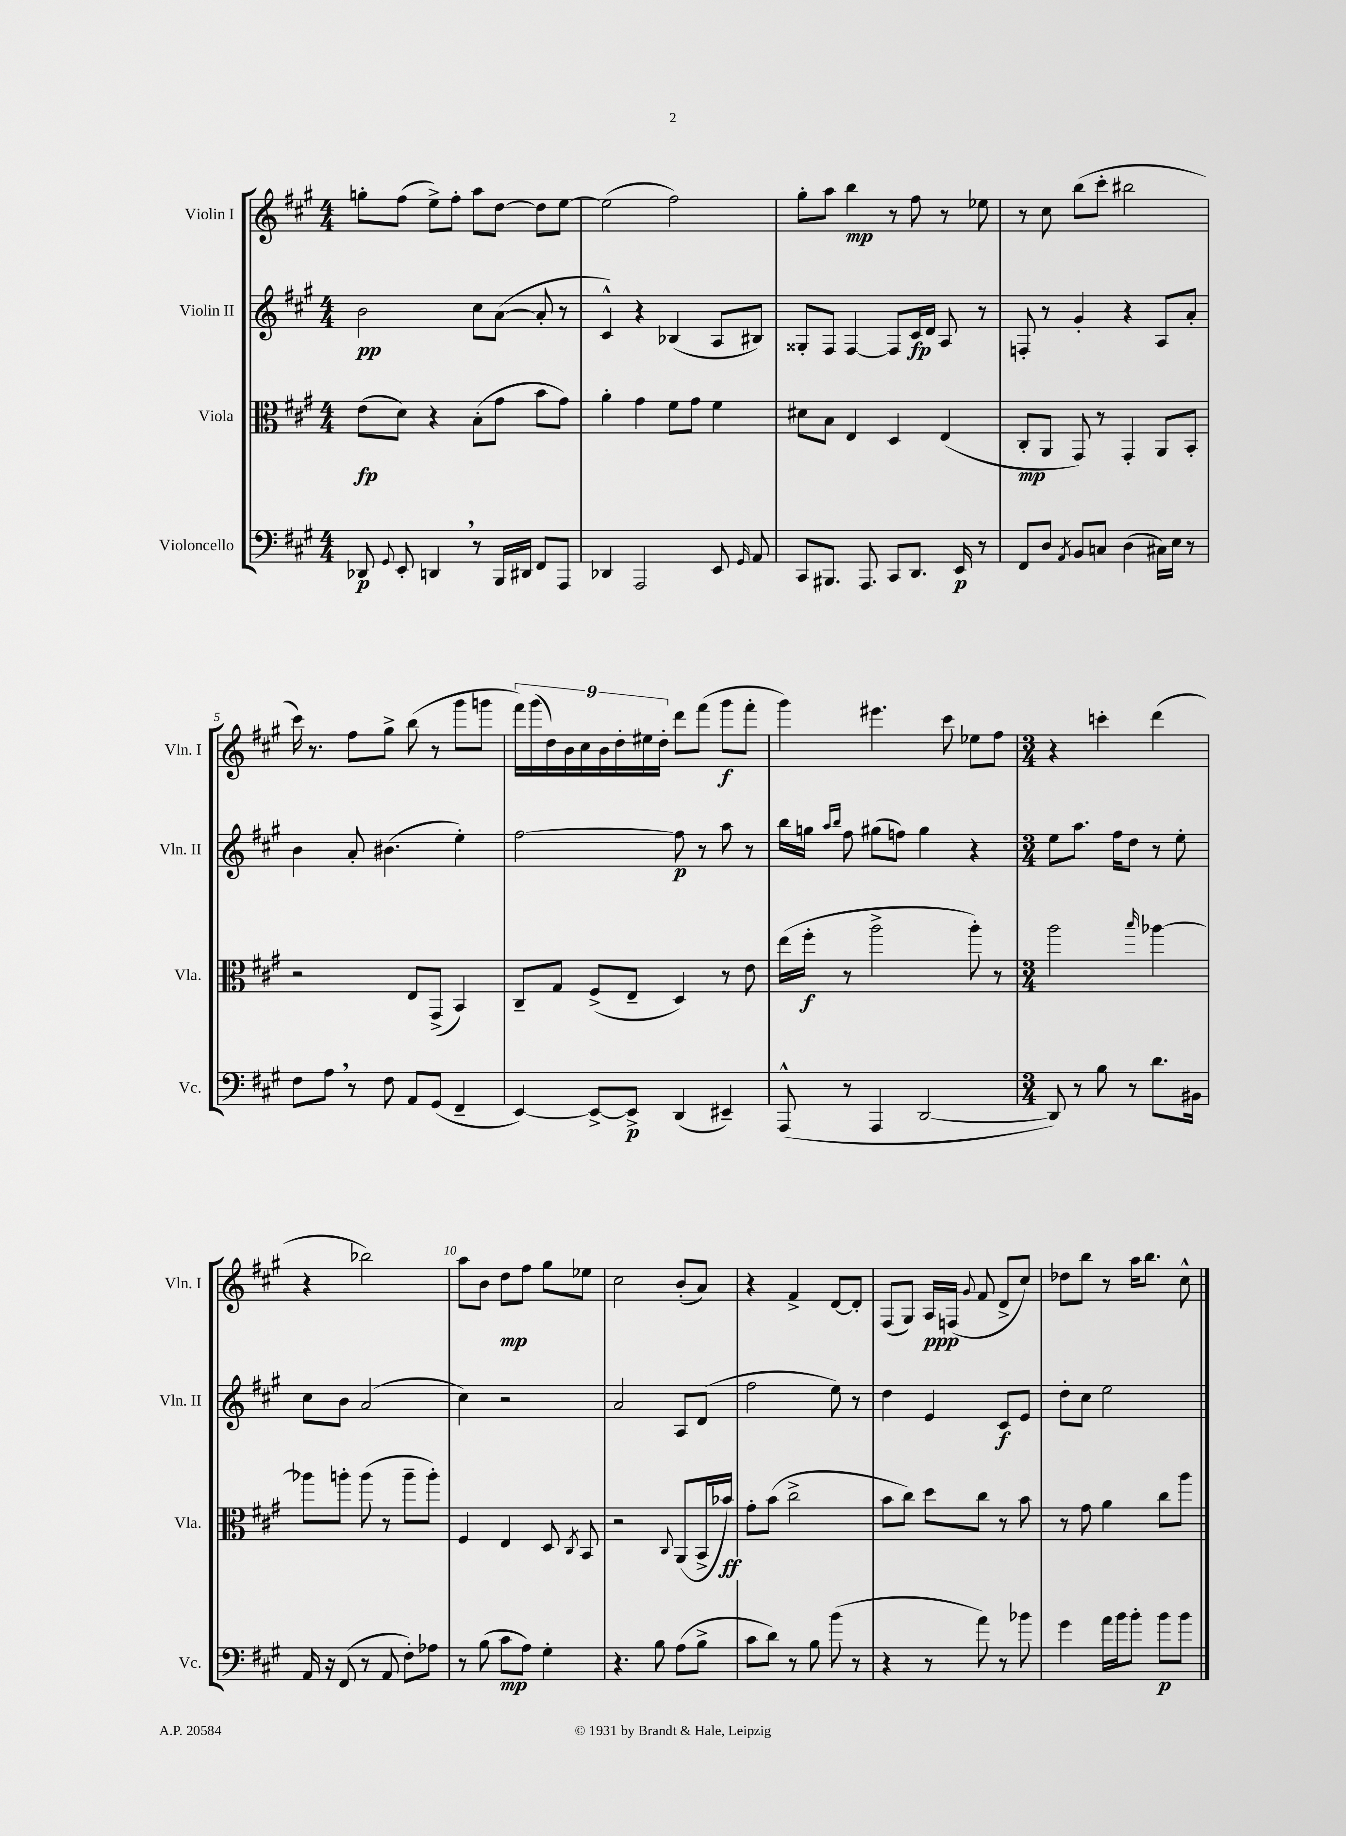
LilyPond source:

<<
\new StaffGroup <<
\new Staff = "s0" \with { instrumentName = "Violin I" shortInstrumentName = "Vln. I" } {
    \clef treble \key a \major \numericTimeSignature \time 4/4
    \autoBeamOff g''8[-. fis''8]( e''8[->) fis''8]-. a''8[ d''8]~ d''8[ e''8]~ |
    e''2( fis''2) |
    gis''8[-. a''8] b''4\mp r8 fis''8 r8 ees''8 |
    r8 cis''8 b''8[( cis'''8]-. bis''2 |
    cis'''16) r8. fis''8[ gis''8]-> b''8( r8 gis'''8[ g'''8] |
    \tuplet 9/8 { fis'''16[) gis'''16( d''16) b'16 cis''16 b'16 d''16-. eis''16 d''16]-. } d'''8[ fis'''8]( gis'''8[\f fis'''8]-. |
    gis'''4) eis'''4. cis'''8 ees''8[ fis''8] |
    \numericTimeSignature \time 3/4 r4 c'''4-. d'''4( |
    r4 bes''2) |
    a''8[ b'8] d''8[\mp fis''8] gis''8[ ees''8] |
    cis''2 b'8[-.( a'8]) |
    r4 fis'4-> d'8[~ d'8]-. |
    fis8[( gis8]) a16[\ppp f16]( \appoggiatura { gis'8 } fis'8 d'8[-> cis''8]) |
    des''8[ b''8] r8 a''16[ b''8.] cis''8-^ \bar "|." |
}
\new Staff = "s1" \with { instrumentName = "Violin II" shortInstrumentName = "Vln. II" } {
    \clef treble \key a \major \numericTimeSignature \time 4/4
    \autoBeamOff b'2\pp cis''8[ a'8]~( a'8-. r8 |
    cis'4-^) r4 bes4( a8[ bis8]) |
    gisis8[-. fis8] fis4~ fis8[ cis'16\fp d'16] a8 r8 |
    f8-. r8 gis'4-. r4 a8[ a'8]-. |
    b'4 a'8-. bis'4.( e''4-.) |
    fis''2~ fis''8\p r8 a''8 r8 |
    b''16[ g''16] \grace { a''16[ b''16] } fis''8 gis''8[( f''8]) gis''4 r4 |
    \numericTimeSignature \time 3/4 e''8[ a''8.] fis''16[ d''8] r8 e''8-. |
    cis''8[ b'8] a'2( |
    cis''4) r2 |
    a'2 a8[ d'8]( |
    fis''2 e''8) r8 |
    d''4 e'4 cis'8[\f e'8] |
    d''8[-. cis''8] e''2 \bar "|." |
}
\new Staff = "s2" \with { instrumentName = "Viola" shortInstrumentName = "Vla." } {
    \clef alto \key a \major \numericTimeSignature \time 4/4
    \autoBeamOff e'8[\fp( d'8]) r4 b8[-.( gis'8] b'8[ gis'8]) |
    a'4-. gis'4 fis'8[ gis'8] fis'4 |
    dis'8[ b8] e4 d4 e4( |
    cis8[-.\mp a,8] gis,8) r8 gis,4-. a,8[ b,8]-. |
    r2 e8[ gis,8]->( b,4) |
    cis8[-- gis8] fis8[->( e8]-- d4) r8 e'8 |
    e''16[( fis''16]-.\f r8 a''2-> a''8-.) r8 |
    \numericTimeSignature \time 3/4 a''2 \grace { b''16 } aes''4~ |
    aes''8[ a''8]-. a''8( r8 a''8[-- a''8]-.) |
    fis4 e4 d8 \acciaccatura { cis8 } b,8 |
    r2 \appoggiatura { cis8 } a,8[( b,16-> bes'16]\ff) |
    gis'8[-. b'8]( cis''2-> |
    b'8[ cis''8]) d''8[ cis''8] r8 b'8 |
    r8 gis'8 a'4 cis''8[ a''8] \bar "|." |
}
\new Staff = "s3" \with { instrumentName = "Violoncello" shortInstrumentName = "Vc." } {
    \clef bass \key a \major \numericTimeSignature \time 4/4
    \autoBeamOff des,8\p \appoggiatura { gis,8 } e,8-. d,4 \breathe r8 b,,16[ dis,16] fis,8[ a,,8] |
    des,4 a,,2 e,8 \grace { gis,16 } a,8 |
    cis,8[ bis,,8.] a,,8. cis,8[ d,8.] e,16\p r8 |
    fis,8[ d8] \acciaccatura { a,8 } b,8[ c8] d4( cis16[) e16] r8 |
    fis8[ a8] \breathe r8 fis8 a,8[ gis,8]( fis,4-- |
    e,4~) e,8[~-> e,8]->\p d,4( eis,4--) |
    a,,8-^( r8 a,,4 d,2~ |
    \numericTimeSignature \time 3/4 d,8) r8 b8 r8 d'8.[ bis,16] |
    a,16 r16 fis,8( r8 a,8 fis8[-.) aes8] |
    r8 b8( cis'8[\mp a8]) gis4-. |
    r4. b8 a8[( b8]-> |
    cis'8[ d'8]) r8 b8 b'8( r8 |
    r4 r8 a'8) r8 bes'8 |
    gis'4 a'16[ b'16 b'8]-. b'8[\p b'8] \bar "|." |
}
>>
>>
\layout { \context { \Score \override BarNumber.break-visibility = ##(#f #t #t) barNumberVisibility = #(every-nth-bar-number-visible 5) } }
